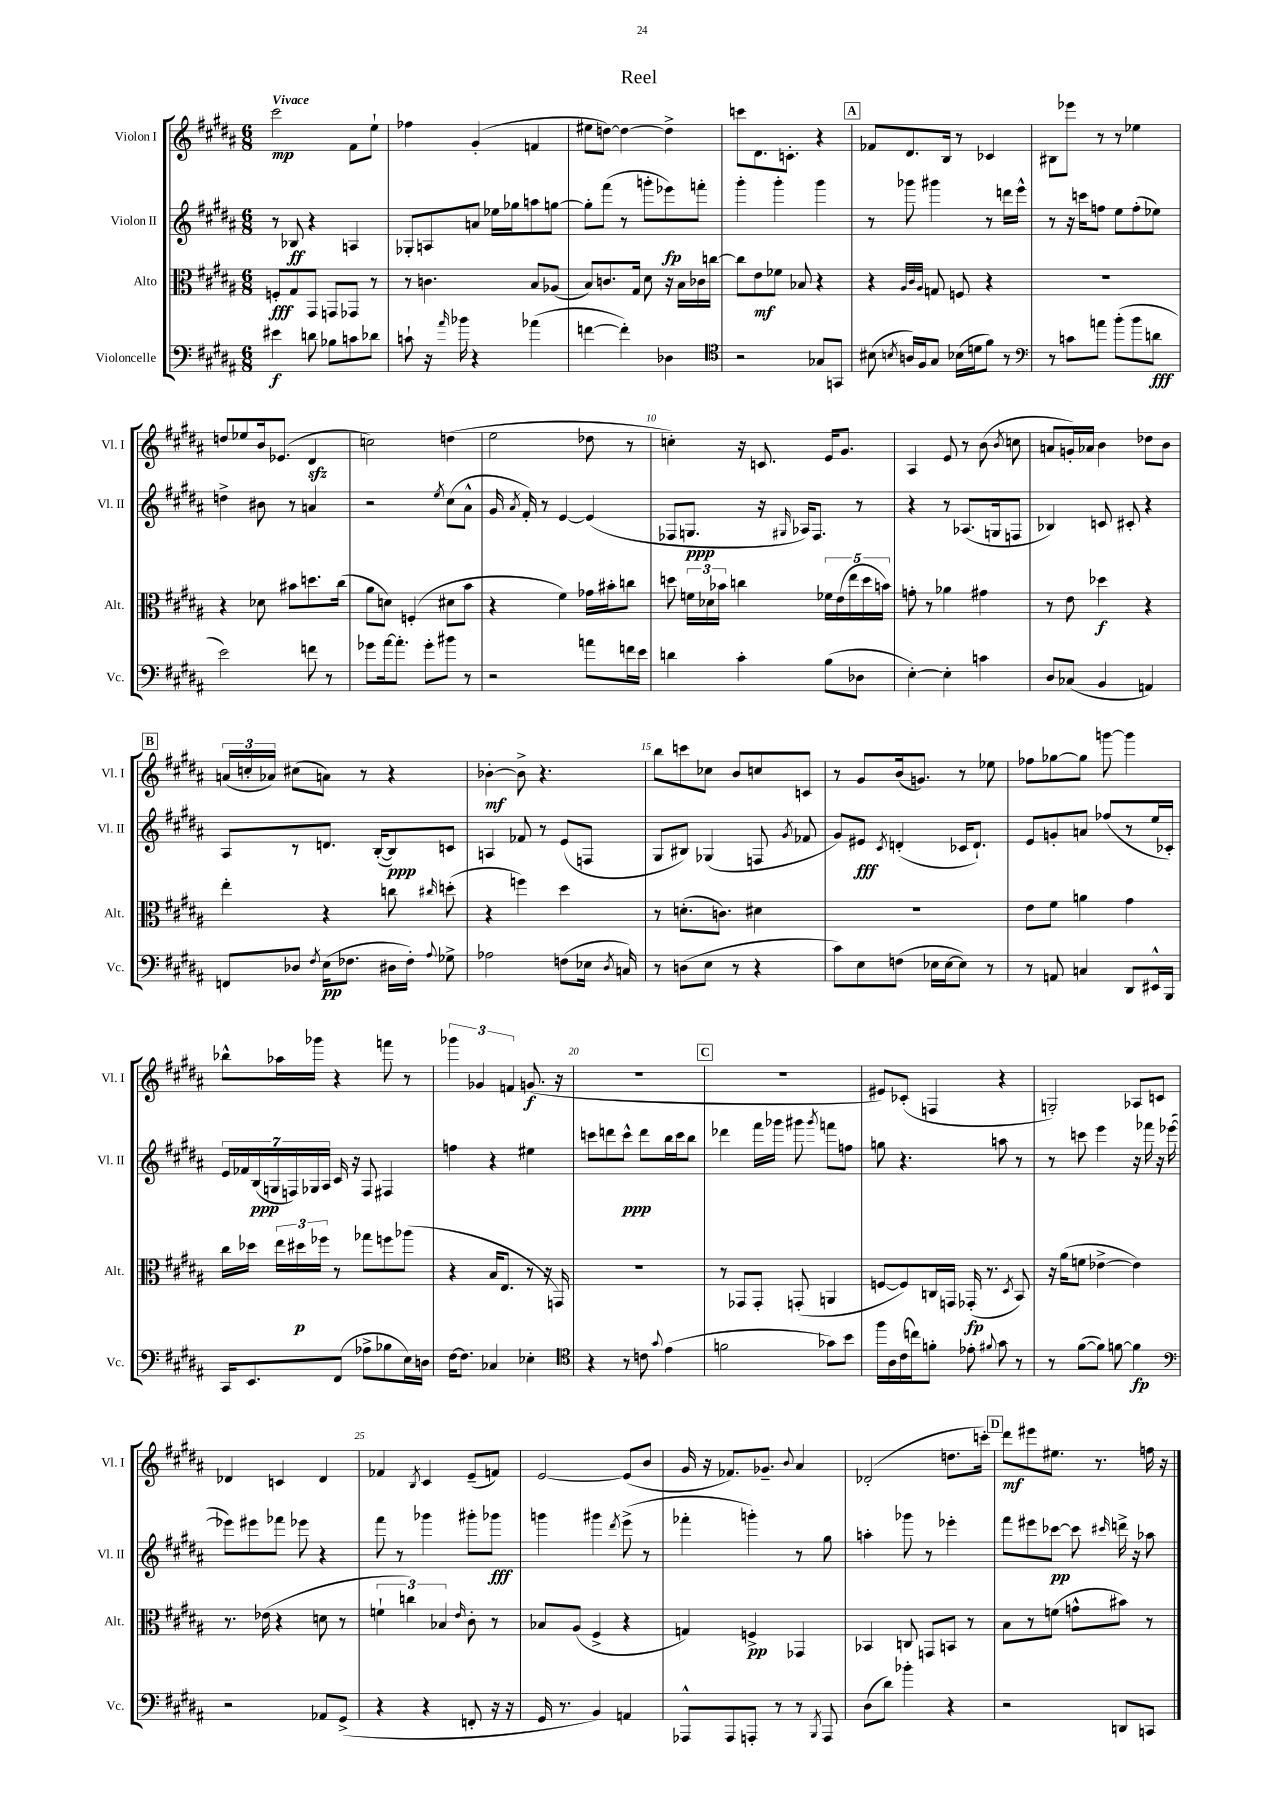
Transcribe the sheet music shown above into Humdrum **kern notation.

**kern	**kern	**kern	**kern
*staff4	*staff3	*staff2	*staff1
*clefF4	*clefC3	*clefG2	*clefG2
*k[f#c#g#d#a#]	*k[f#c#g#d#a#]	*k[f#c#g#d#a#]	*k[f#c#g#d#a#]
*M6/8	*M6/8	*M6/8	*M6/8
4e#	8F'	8r	2ccc#
.	8G#	8B-	.
8d	8GG#	4r	.
8B-	8GG	.	.
8c	8GG-	4A	8f#
8d-	8r	.	8ee`
=	=	=	=
8c`	8r	8G-'	4ff-
16r	4.c	8A	.
16qqa#	.	.	.
16b-	.	.	.
4r	.	8a	(4g#'
.	.	16ee-	.
.	.	16gg-	.
(4a-	8B	8aa	4f
.	(8A-	[8gg	.
=	=	=	=
[4f	8B)	8gg']	8ee#
.	8.c	(8fff#	[8dd)
4f'])	.	8r	4dd_
.	16G#	.	.
.	8d#	8ggg'	.
4D-	16r	8eee-)	4dd^]
.	16B	.	.
.	16c-	8fff'	.
.	[16cc	.	.
=	=	=	=
*clefC4	*	*	*
2r	8cc]	4ggg#'	8ccc
.	8e	.	8.d#
.	8f-	4ggg#'	.
.	.	.	8.c'
.	8B-	.	.
8G-	4r	4ggg#	4r
8GG	.	.	.
=	=	=	=
(8B#	4r	8r	8f-
8qB	.	.	.
16A)	.	8ggg-	8.d#
16F#	.	.	.
.	32qqA#	.	.
.	32qqc#	.	.
.	32qqA#	.	.
8G#	8G	4ggg#	.
.	.	.	16B
(16B-	8F	.	8r
16d	.	.	.
8f#)	4r	8r	4c-
8r	.	16ddd	.
.	.	16eee^^	.
=	=	=	=
*clefF4	*	*	*
8r	2.r	8r	8B#
8c	.	16r	8eee-
.	.	16ccc	.
8a	.	8ff	8r
(8b'	.	8ee	8r
8b	.	(8ff'	4ee-
8d	.	8ee-)	.
=	=	=	=
2e)	4r	4dd^	8dd
.	.	.	8ee-
.	8d-	8b#	16b
.	.	.	(8.e-
.	8b#	8r	.
8f	8.dd	4a	4d#
8r	.	.	.
.	(16cc#	.	.
=	=	=	=
8g-	8a#	2r	2cc)
[16a#	8d)	.	.
8.a#']	.	.	.
.	(4F'	.	.
8g-'	.	.	.
.	.	8qee	.
8b#	8d#	(8cc#	(4dd
8r	8b	8a#^^	.
=	=	=	=
2r	4r	16g#	2ee
.	.	8qa#	.
.	.	16f#')	.
.	.	8r	.
.	4f#)	[4e	.
8a	16g-	(4e]	8dd-
.	16b#'	.	.
16f	8cc	.	8r
16e	.	.	.
=	=	=	=
4d	8dd	8F-	4cc')
.	24f	8.G	.
.	24d-	.	.
.	24b-	.	.
4c#'	4cc	.	16r
.	.	16r	8.c
.	.	16qqG#	.
.	.	16A-)	.
.	.	8.F-	.
(8B	20f-	.	16e
.	(20e	.	.
.	.	.	8.g#
.	20ee	.	.
8D-	.	8r	.
.	20dd	.	.
.	20b)	.	.
=	=	=	=
[4E')	8g'	4r	4A#
.	8r	.	.
4E']	4a-	8r	8e
.	.	(8.A-	8r
4c	4g#	.	(8b
.	.	16G	.
.	.	.	8qb
.	.	8F	8cc
=	=	=	=
8D#	8r	4B-)	8a
(8C-	8e	.	16g')
.	.	.	16a-
4BB	4dd-	8c	4b
.	.	8c#'	.
4AA)	4r	4r	8dd-
.	.	.	8b
=	=	=	=
8FF	4ee'	8A#	(24a
.	.	.	24cc'
.	.	.	24a-)
8D-	.	8r	(8cc#
8qF#	.	.	.
(16E	4r	8.d	8a)
8.F-	.	.	.
.	.	.	8r
.	.	([16B'	.
16D#	8cc	8B])	4r
16F-')	.	.	.
8qqA#	16qqcc#	.	.
8G-^	(8dd'	8c	.
=	=	=	=
2A-	4r	4A	[4b-'
.	4ff)	8f-	8b-^]
.	.	8r	4.r
(8F	4dd#	(8e	.
16E-	.	8F	.
8qD#	.	.	.
16C)	.	.	.
=	=	=	=
8r	8r	8G#	8bb
(8D	(8.d'	8B#)	8ccc
8E	.	(4G-	8cc-
.	8.c)	.	.
8r	.	.	8b
4r	4d#	8F	8cc
.	.	8qg#	.
.	.	8f-	8c
=	=	=	=
8c#)	2.r	8g#)	8r
8E	.	8e#	8g#
.	.	8qc#	.
(8F	.	(4d'	(16b
.	.	.	8.g)
16E-	.	.	.
[16E-	.	.	.
8E-])	.	16c-	8r
.	.	8.d`)	.
8r	.	.	8ee-
=	=	=	=
8r	8e	8e	8ff-
8AA	8f#	8g'	[8gg-
4C	4a	8a	8gg-]
.	.	(8ff-	[8ggg
8DD#	4g#	8r	4ggg]
16EE#^^	.	16ee	.
16BBB	.	16c-')	.
=	=	=	=
16CC#	16cc#	28e	8bb-^^
.	.	28f-	.
8.EE	16dd-	.	.
.	.	(28B	.
.	.	28G	.
.	24ee	.	16aa-
.	.	28F)	.
.	24dd#	.	.
.	.	28G-	.
.	.	.	16ggg-
.	24ff-	.	.
.	.	28A#	.
(8FF#	8r	16c#	4r
.	.	16r	.
8A-^	8gg-	8F	.
8B-	8ff	4F#	8fff
16E)	(8aa-	.	8r
16D	.	.	.
=	=	=	=
[16F#	4r	4ff	6ggg-
8.F#]	.	.	.
.	.	.	6g-
4C-	16B	4r	.
.	8.E	.	.
.	.	.	6f
4E-'	8r	4ee#	(8.g
.	16r	.	.
.	16GG)	.	16r
=	=	=	=
*clefC4	*	*	*
4r	2.r	8ccc	2.r
.	.	8ddd	.
8r	.	8ccc^^	.
8c	.	8ddd	.
8qqg#	.	.	.
(4e	.	16bb	.
.	.	16ccc	.
.	.	8bb	.
=	=	=	=
2f	8r	4ddd-	2.r
.	8GG-	.	.
.	8GG-'	16fff#	.
.	.	16ggg-	.
.	(8GG'	8ggg#	.
.	.	8qggg#	.
8g-)	4AA	8fff	.
8b	.	8ff	.
=	=	=	=
16ff#	[8F	8gg	8e#)
16A#	.	.	.
(16c#	8F])	4.r	(8c-'
16cc)	.	.	.
8f'	16C	.	4F
.	16GG	.	.
8e-'	(16GG-'	.	.
.	8.r	.	.
8qqf#	.	.	.
8g#	.	8aa	4r
.	8qD#	.	.
8r	8BB)	8r	.
=	=	=	=
8r	16r	8r	2G')
.	(16a#	.	.
([8f#	8f	8ccc	.
8f#])	[4e-^	4eee	.
[8f	.	.	.
4f]	4e-])	16r	8A-
.	.	16fff-	.
.	.	16r	8c
.	.	([16eee-	.
=	=	=	=
*clefF4	*	*	*
2r	8.r	8eee-])	4d-
.	.	8eee#	.
.	(16e-	.	.
.	4r	8fff-	4c
.	.	8eee-	.
8AA-	8d	4r	4d-
(8GG#^	8r	.	.
=	=	=	=
4r	6f`	8fff#	4f-
.	.	8r	.
.	6cc)	.	.
.	.	.	8qB
4r	.	4ggg-	4c#
.	6B-	.	.
.	16qqe	.	.
8FF'	8c#'	8ggg#'	(8e~
16r	8r	8ggg-	8f)
16r	.	.	.
=	=	=	=
16GG#	8B-	4ggg	[2e
8.r	.	.	.
.	(8A#	.	.
4BB)	4F#^	4ggg#	.
.	.	8qddd#	.
4AA	4r	(8eee^	(8e]
.	.	8r	8b
=	=	=	=
8AAA-^^	4G)	4fff-'	16g#
.	.	.	16r
8AAA-	.	.	8.f-)
8AAA'	4F^	4ggg')	.
.	.	.	8.g-~
8r	.	.	.
.	.	.	8qqb
8r	4GG-	8r	4a#
8qBBB	.	.	.
8AAA	.	8gg#	.
=	=	=	=
(8D#	4BB-	4aa'	(2d-'
8d#)	.	.	.
4b-'	8C	8ggg-	.
.	8GG	8r	.
4r	8BB	4eee-'	8.dd
.	8r	.	.
.	.	.	16ccc')
=	=	=	=
2r	8B	8fff#	8ddd#
.	8r	8eee#	8eee#
.	(8f	[8ccc-	8.ee#
.	8g^^	8ccc-]	.
.	.	.	8.r
.	.	16qqccc#	.
8DD	8b#)	16ddd^	.
.	.	16r	.
8CC	8r	8aa-	16ff
.	.	.	16r
==	==	==	==
*-	*-	*-	*-
